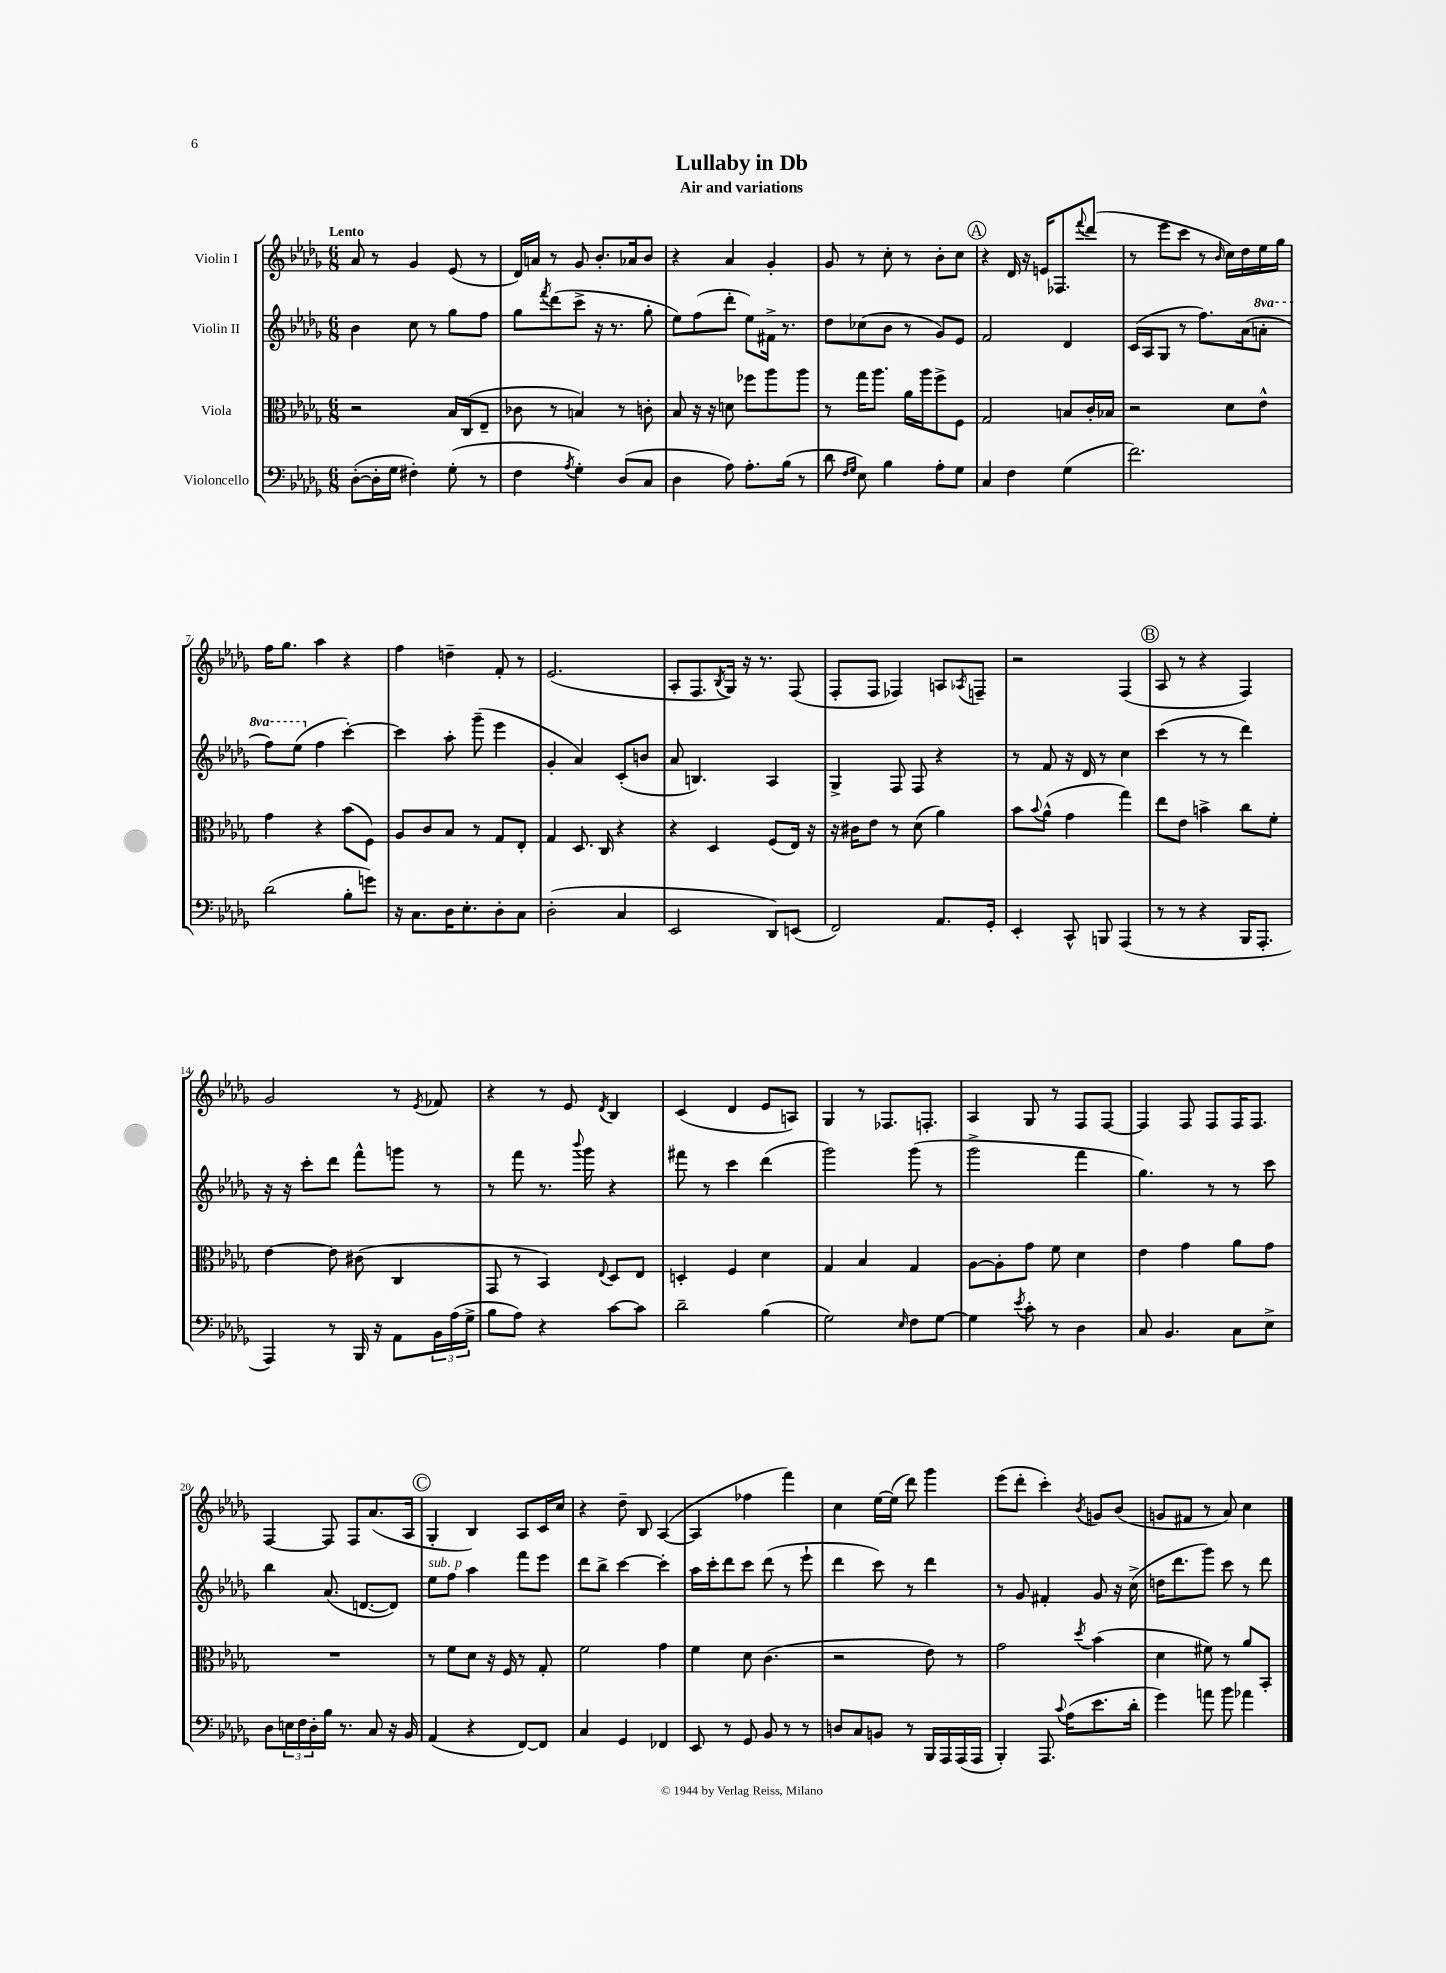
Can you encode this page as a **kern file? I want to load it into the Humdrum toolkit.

**kern	**kern	**kern	**kern
*staff4	*staff3	*staff2	*staff1
*clefF4	*clefC3	*clefG2	*clefG2
*k[b-e-a-d-g-]	*k[b-e-a-d-g-]	*k[b-e-a-d-g-]	*k[b-e-a-d-g-]
*M6/8	*M6/8	*M6/8	*M6/8
([8D-'	2r	4b-	8a-
16D-']	.	.	8r
16G-	.	.	.
4F#')	.	8cc	4g-
.	.	8r	.
(8G-'	16B-	8gg-	(8e-
.	(16C	.	.
8r	8E-~	8ff	8r
=	=	=	=
4F	8c-	8gg-	16d-)
.	.	.	16a
.	.	8qfff	.
.	8r	(8ddd-	8r
8qA-	.	.	.
4G-')	4B)	8ccc^	8g-
.	.	16r	8.b-'
.	.	8.r	.
(8D-	8r	.	.
.	.	.	16a-
8C	8c'	8gg-'	8b-
=	=	=	=
4D-	8B-	8ee-)	4r
.	16r	(8ff	.
.	16r	.	.
8A-)	8d	8ddd-'	4a-
8.A-'	8ff-	8ee-)	.
.	8aa-	16f#^	4g-'
(16B-	.	8.r	.
8r	8aa-	.	.
=	=	=	=
8d-	8r	8dd-	8g-
16qqF	.	.	.
16qqG-	.	.	.
8E-)	16gg-	(8cc-	8r
.	8.aa-	.	.
4B-	.	8b-	8cc'
.	16a-	8r	8r
.	16aa-	.	.
8A-'	8ff^	8g-)	8b-'
8G-	8F	8e-	8cc
=	=	=	=
4C	2G-	2f	4r
4F	.	.	16d-
.	.	.	16r
.	.	.	16e
.	.	.	8.F-
(4G-	8B	4d-	.
.	.	.	8qqfff
.	16c'	.	(8ddd-
.	16B-	.	.
=	=	=	=
2.f)	2r	(16c	8r
.	.	16A-	.
.	.	8G-	8eee-
.	.	8r	8ccc
.	.	8.ff)	8r
.	.	.	16qqb-
.	8d-	.	16cc)
.	.	(16a-	16dd-
.	8e-^^	8aa'	16ee-
.	.	.	16gg-
=	=	=	=
(2d-	4g-	8fff)	16ff
.	.	.	8.gg-
.	.	(8eee-	.
.	4r	4ff	4aa-
8B-'	(8b-	[4ccc')	4r
8g)	8F)	.	.
=	=	=	=
16r	8A-	4ccc]	4ff
8.C	.	.	.
.	8c	.	.
16D-	8B-	8aa-'	4dd~
8.E-'	.	.	.
.	8r	(8ggg-~	.
8D-'	8G-	4eee-	8f'
8C	8E-'	.	8r
=	=	=	=
(2D-'	4G-	4g-'	(2.e-
.	8.D-	4a-)	.
.	16C	.	.
4C	4r	(8c'	.
.	.	8b	.
=	=	=	=
2EE-	4r	8a-	8A-'
.	.	4.B)	8.F
.	4D-	.	.
.	.	.	8qB-
.	.	.	16G-)
.	.	.	16r
.	.	.	8.r
8DD-)	(8F	4A-	.
(8EE	16E-)	.	(8F
.	16r	.	.
=	=	=	=
2FF)	16r	4G-^	8F'
.	16c#	.	.
.	8e-	.	8F
.	8r	8F	4F-)
.	(8d-	8F	.
8.AA-	4a-)	4r	8A
.	.	.	8qA-
.	.	.	8F~
16GG-'	.	.	.
=	=	=	=
4EE-'	8b-	8r	2r
.	8qqb-	.	.
.	(8a-^^	8f	.
8CC^^	4g-	16r	.
.	.	16d-	.
8BBB	.	8r	.
(4AAA-	4gg-)	4cc	(4F
=	=	=	=
8r	8ee-	(4ccc	8A-
8r	8e-	.	8r
4r	4b^	8r	4r
.	.	8r	.
16BBB-	8cc	4ddd-)	4F)
8.AAA-'	.	.	.
.	8f'	.	.
=	=	=	=
4AAA-)	[4e-	16r	2g-
.	.	16r	.
.	.	8ccc'	.
8r	8e-]	8ddd-	.
16BBB-	(8c#	8fff^^	.
16r	.	.	.
8AA-	4C	8ggg	8r
.	.	.	8qe-
24BB-	.	8r	8f-
(24A-	.	.	.
24G-^	.	.	.
=	=	=	=
8B-	8GG-	8r	4r
8A-)	8r	8fff	.
4r	4BB-)	8.r	8r
.	.	.	8e-
.	.	8qqbbb-	.
.	.	16ggg-	.
.	8qqE-	.	8qd-
[8c	8D-	4r	4B-
8c]	8E-	.	.
=	=	=	=
2d-~	4D'	8fff#	(4c
.	.	8r	.
.	4F	4ccc	4d-
(4B-	4d-	(4ddd-	8e-
.	.	.	8A)
=	=	=	=
2G-)	4G-	2ggg-)	4G-
.	4B-	.	8r
.	.	.	8.F-
16qqE-	.	.	.
8F	4G-	(8ggg-	.
.	.	.	8.F'
[8G-	.	8r	.
=	=	=	=
4G-]	[8A-	2ggg-^	4A-
.	8A-']	.	.
8qe-	.	.	.
8c'	8g-	.	8G-
8r	8f	.	8r
4D-	4d-	4fff	8F
.	.	.	[8F
=	=	=	=
8C	4e-	4.gg-)	4F]
4.BB-	.	.	.
.	4g-	.	8F
.	.	8r	8F
8C	8a-	8r	16F
.	.	.	8.F
8E-^	8g-	8ccc	.
=	=	=	=
8D-	2.r	4bb-	[4F
24E	.	.	.
24F	.	.	.
24D-'	.	.	.
16B-	.	(8.a-	8F]
8.r	.	.	.
.	.	.	8F
.	.	[8.d	.
8C	.	.	(8.a-
16r	.	8d])	.
16BB-	.	.	16A-
=	=	=	=
(4AA-	8r	8ee-	4G-'
.	8f	8ff	.
4r	8d-	4aa-	4B-)
.	16r	.	.
.	16F	.	.
[8FF)	8r	8fff	8A-
8FF]	8G-'	8eee-	16c
.	.	.	16cc
=	=	=	=
4C	2f	8ddd-	4r
.	.	8bb-^	.
4GG-	.	[4ccc	8dd-~
.	.	.	8B-
4FF-	4g-	4ccc']	([4A-
=	=	=	=
8EE-	4f	16aa-	4A-]
.	.	16ccc'	.
8r	.	8ddd-	.
8GG-	8d-	8ccc	4ff-
8BB-	(4.c	(8ddd-	.
8r	.	8r	4fff)
8r	.	8eee-`	.
=	=	=	=
8D	2r	4ddd-	4cc
8C	.	.	.
8BB	.	8ccc)	[16ee-
.	.	.	(16ee-]
8r	.	8r	8ddd-)
16BBB-	8e-)	4ddd-	4ggg-
16AAA-	.	.	.
(16AAA-	8r	.	.
16AAA-	.	.	.
=	=	=	=
4BBB-')	2g-	8r	(8eee-
.	.	8g-	8ddd-'
8.AAA-	.	4f#'	4ccc')
8qqc	.	.	.
(16A-	.	.	.
.	8qdd-	.	8qb-
8.e-	(4b-	8g-	8g
.	.	16r	(8b-
16d-'	.	(16cc^	.
=	=	=	=
4g-)	4d-	16dd	8g
.	.	8.ddd-	.
.	.	.	8f#
8a	8f#)	8ggg-)	8r
8b-	8r	8ccc	8a-)
4a-	8a-	8r	4cc
.	8BB-'	8ddd-	.
==	==	==	==
*-	*-	*-	*-
